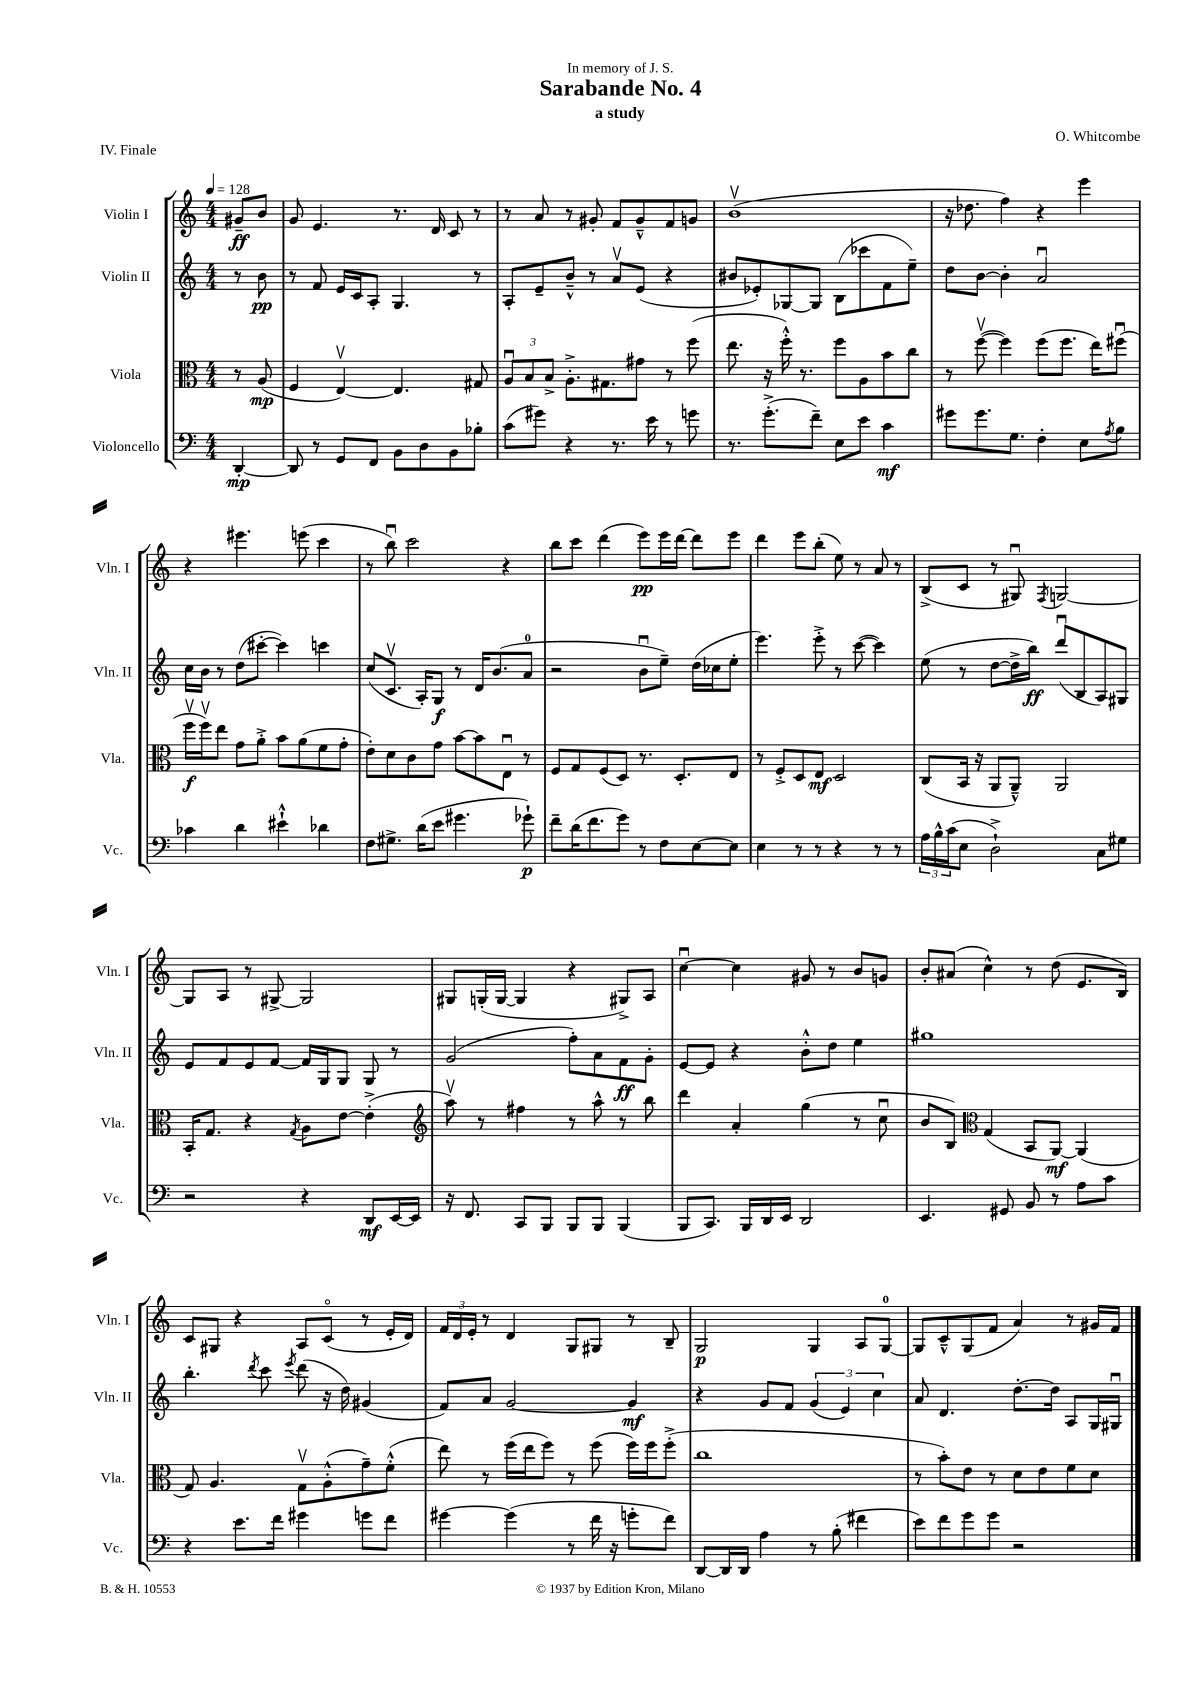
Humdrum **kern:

**kern	**kern	**kern	**kern
*staff4	*staff3	*staff2	*staff1
*clefF4	*clefC3	*clefG2	*clefG2
*k[]	*k[]	*k[]	*k[]
*M4/4	*M4/4	*M4/4	*M4/4
*MM128	*MM128	*MM128	*MM128
[4DD'	8r	8r	8g#~
.	(8A	8b	8b
=	=	=	=
8DD]	4F	8r	8g
8r	.	8f	4.e
8GG	[4Ev)	16e	.
.	.	16c	.
8FF	.	8A'	.
8BB	4.E]	4.G	8.r
8D	.	.	.
.	.	.	16d
8BB	.	.	8c
8B-'	8G#	8r	8r
=	=	=	=
(8c	12Au	8A'	8r
.	12B	.	.
8g#)	.	8e~	8a
.	12B^	.	.
4r	8.A'^	8b~^^	8r
.	.	8r	8g#'
.	8.G#	.	.
8.r	.	8av	8f
.	8g#	(8e	8g#~^^
16e	.	.	.
8r	8r	4r	8f
8g	(8ff	.	8g
=	=	=	=
8.r	8.ee	8b#	(1bv
.	.	8e-')	.
(8.g'^	16r	.	.
.	16ff'^^)	[8G-	.
.	8.r	.	.
8f~)	.	8G-]	.
8E	8ff	(8B	.
8e	8A	8ccc-	.
4c	8b	8f	.
.	8cc	8ee~)	.
=	=	=	=
8g#	8r	8dd	16r
.	.	.	8.dd-
8.g#	([8ffv	[8b	.
.	4ff])	4b']	4ff)
8.G	.	.	.
4F'	(8ff	2au	4r
.	8.ff	.	.
8E	.	.	4eee
.	16ee)	.	.
8qA	.	.	.
8B	(8ff#u	.	.
=	=	=	=
4c-	16ffv	16cc	4r
.	16ffv)	16b	.
.	8ee	8r	.
4d	8g	(8dd	4.eee#
.	8a'^	[8ccc#'	.
4e#`^^	8b	4ccc#])	.
.	(8a	.	(8eee
4d-	8f	4ccc	4ccc
.	8g'	.	.
=	=	=	=
8F	8e')	(8cc	8r
8.G#^	8d	8.cv	8bbu)
.	8c	.	2ccc
(16d	.	16A')	.
8e	8g	8G	.
4.g#	[8b	8r	.
.	8b]	16d	.
.	.	(8.b	.
.	8Eu	.	4r
8g-`)	8r	8a	.
=	=	=	=
8f~	8F	2r	8bb
(16d	8G	.	8ccc
8.f	.	.	.
.	(8F	.	(4ddd
8g)	8D)	.	.
8r	8.r	8bu	8eee)
8F	.	8ee~)	16eee
.	8.D'	.	[16ddd
[8E	.	(16dd	8ddd]
.	.	16cc-	.
8E]	8E	8ee'	8eee
=	=	=	=
4E	8r	4.eee)	4ddd
.	8F'^	.	.
8r	8D	.	8eee
8r	8E	8eee'^	(8bb'
4r	2D	8r	8ee)
.	.	([8ccc	8r
8r	.	4ccc])	8a
8r	.	.	8r
=	=	=	=
24A	(8C	(8ee	(8B^
24B^^	.	.	.
(24c	.	.	.
8E	16BB	8r	8c
.	16r	.	.
2D`^)	8AA	[8dd	8r
.	8AA~^^)	16dd^]	8G#u)
.	.	16bb)	.
.	.	.	8qF
.	2AA	(8dddu	[2G
.	.	8B	.
8C	.	8A)	.
8G#	.	8G#	.
=	=	=	=
2r	16BB'	8e	8G]
.	8.G	.	.
.	.	8f	8A
.	4r	8e	8r
.	.	[8f	[8G#^
.	8qG	.	.
4r	8A	16f]	2G#]
.	.	16G	.
.	[8e	8G	.
8DD	(4e'^]	8G	.
[16EE	.	8r	.
16EE]	.	.	.
=	=	=	=
*	*clefG2	*	*
16r	8aav)	(2g	8G#
8.FF	.	.	.
.	8r	.	(16G'
.	.	.	[16G
8CC	4ff#	.	4G]
8BBB	.	.	.
8BBB	8r	8ff')	4r
8BBB	8aa^^	8a	.
(4BBB	8r	8f	8G#^)
.	8bb	8g'	8A
=	=	=	=
8BBB	4ddd	[8e	[4ccu
8.CC)	.	8e]	.
.	4a'	4r	4cc]
16BBB	.	.	.
16DD	.	.	.
16EE	.	.	.
2DD	(4gg	8b'^^	8g#
.	.	8dd	8r
.	8r	4ee	8b
.	8ccu	.	8g
=	=	=	=
4.EE	8b	1gg#	8b'
.	8B)	.	(8a#
*	*clefC3	*	*
.	(4G	.	4cc^^)
8GG#	.	.	.
8BB	8BB	.	8r
8r	[8AA)	.	(8dd
8A	(4AA]	.	8.e
8c	.	.	.
.	.	.	16B)
=	=	=	=
4r	8G)	4.bb'	8c
.	4.A	.	8G#
8.e	.	.	4r
.	.	8qddd	.
.	.	8ccc	.
16f	.	.	.
.	.	8qeee	.
4g#	8Gv	(8ddd	8A
.	(8A'^^	16r	(8co
.	.	16dd)	.
8g	8g~)	(4g#	8r
8f	(8f'^^	.	16e'
.	.	.	16d)
=	=	=	=
[4g#	8ee)	8f)	24f
.	.	.	24d
.	.	.	24e'
.	8r	8a	8r
(4g#]	(16ff	[2g	4d
.	16ee	.	.
.	8ff)	.	.
8r	8r	.	8G
16f	(8ff	.	8G#
16r	.	.	.
8g'	16ff)	4g]	8r
.	16ff	.	.
8f)	(8ff'^	.	8B~
=	=	=	=
[8DD	1cc	4r	2G
16DD]	.	.	.
16DD	.	.	.
4A	.	8g	.
.	.	8f	.
8r	.	(6g	4G
(8B'	.	.	.
.	.	6e)	.
4f#	.	.	8A
.	.	6cc	.
.	.	.	[8G
=	=	=	=
8e)	8r	8a	8G]
8f	8b')	4.d	8c~^^
8g	8e	.	(8G
8g	8r	.	8f
2r	8d	[8.dd'	4a)
.	8e	.	.
.	.	16dd]	.
.	8f	8A	8r
.	8d	16G	16g#
.	.	16G#u	16f
==	==	==	==
*-	*-	*-	*-
